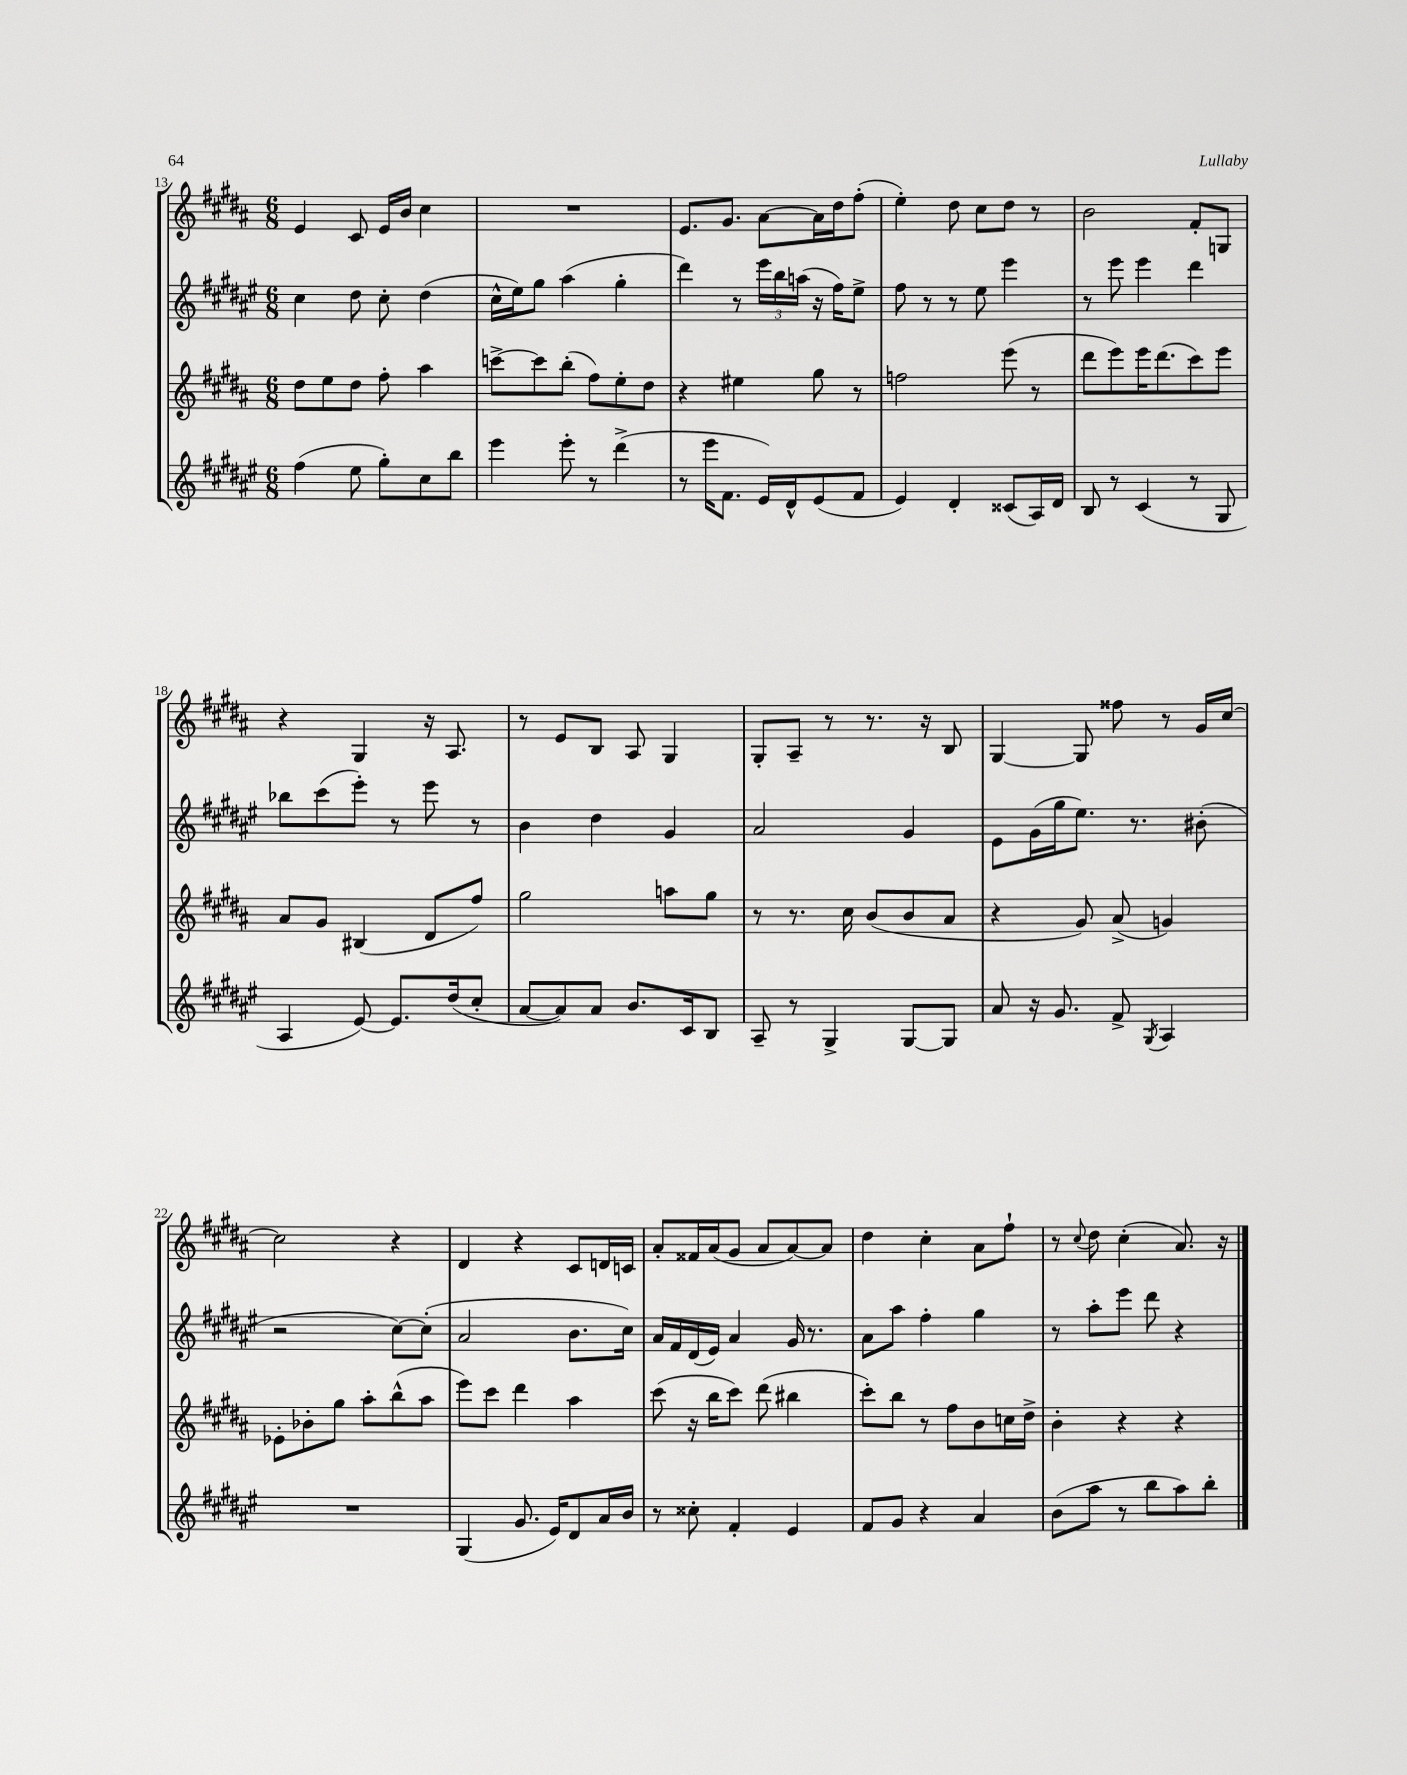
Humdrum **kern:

**kern	**kern	**kern	**kern
*staff4	*staff3	*staff2	*staff1
*clefG2	*clefG2	*clefG2	*clefG2
*k[f#c#g#d#a#e#]	*k[f#c#g#d#a#]	*k[f#c#g#d#a#e#]	*k[f#c#g#d#a#]
*M6/8	*M6/8	*M6/8	*M6/8
(4ff#\	8dd#\L	4cc#\	4e/
.	8ee\	.	.
8ee#\	8dd#\J	8dd#\	8c#/
8gg#'\L)	8ff#'\	8cc#'\	16e/LL
.	.	.	16b/JJ
8cc#\	4aa#\	(4dd#\	4cc#\
8bb\J	.	.	.
=	=	=	=
4eee#\	[8ccc^\L	16cc#^^\LL	2.r
.	.	16ee#\J)	.
.	8ccc\]	8gg#\J	.
8eee#'\	(8bb'\J	(4aa#\	.
8r	8ff#\L)	.	.
(4ddd#^\	8ee'\	4gg#'\	.
.	8dd#\J	.	.
=	=	=	=
8r	4r	4ddd#\)	8.e/L
16eee#\LK	.	.	.
8.f#\J	.	.	8.g#/J
.	4ee#\	8r	.
16e#/LL)	.	24eee#\LL	[8a#\L
.	.	24bb\	.
16d#^^/J	.	.	.
.	.	(24aa\JJ	.
(8e#/	8gg#\	16r	16a#\]L
.	.	16ff#\LK)	16dd#\J
8f#/J	8r	8ee#^\J	(8ff#'\J
=	=	=	=
4e#/)	2ff\	8ff#\	4ee'\)
.	.	8r	.
4d#'/	.	8r	8dd#\
.	.	8ee#\	8cc#\L
(8c##/L	(8eee\	4eee#\	8dd#\J
16A#/L)	8r	.	8r
16d#/JJ	.	.	.
=	=	=	=
8B/	8ddd#\L	8r	2b\
8r	8eee\)	8eee#\	.
(4c#/	16eee\K	4eee#\	.
.	(8.ddd#\	.	.
8r	8ccc#\)	4ddd#\	8f#'/L
8G#/	8eee\J	.	8G/J
=	=	=	=
4A#/	8a#/L	8bb-\L	4r
.	8g#/J	(8ccc#\	.
[8e#/)	(4B#/	8eee#'\J)	4G#/
8.e#/]L	.	8r	.
.	8d#/L	8eee#\	16r
(16dd#/k	.	.	8.A#/
8cc#'/J	8ff#/J)	8r	.
=	=	=	=
[8a#/L	2gg#\	4b\	8r
8a#/])	.	.	8e/L
8a#/J	.	4dd#\	8B/J
8.b/L	.	.	8A#/
.	8aa\L	4g#/	4G#/
16c#/k	.	.	.
8B/J	8gg#\J	.	.
=	=	=	=
8A#~/	8r	2a#/	8G#'/L
8r	8.r	.	8A#~/J
4G#^/	.	.	8r
.	16cc#\	.	.
.	(8b/L	.	8.r
[8G#/L	8b/	4g#/	.
.	.	.	16r
8G#/]J	8a#/J	.	8B/
=	=	=	=
8a#/	4r	8e#\L	[4G#/
16r	.	(16g#\L	.
8.g#/	.	16gg#\J	.
.	8g#/)	8.ee#\J)	8G#/]
8f#^/	(8a#^/	.	8ff##\
.	.	8.r	.
8qG#/	.	.	.
4A#/	4g/)	.	8r
.	.	(8b#'\	16g#/LL
.	.	.	[16cc#/JJ
=	=	=	=
2.r	8e-'\L	2r	2cc#\]
.	8b-'\	.	.
.	8gg#\J	.	.
.	8aa#'\L	.	.
.	(8bb^^\	[8cc#\L)	4r
.	8aa#\J	(8cc#'\]J	.
=	=	=	=
(4G#/	8eee\L)	2a#/	4d#/
.	8ccc#\J	.	.
8.g#/	4ddd#\	.	4r
16e#/LK)	.	.	.
8d#/	4aa#\	8.b\L	8c#/L
16a#/L	.	.	16d/L
16b/JJ	.	16cc#\Jk)	16c/JJ
=	=	=	=
8r	(8ccc#\	16a#/LL	8a#'/L
.	.	16f#/	.
8cc##'\	16r	(16d#/	16f##/L
.	16bb\LK	16e#/JJ)	(16a#/J
4f#'/	8ccc#\J)	4a#/	8g#/J
.	(8ddd#\	.	8a#/L
4e#/	4bb#\	16g#/	[8a#/)
.	.	8.r	.
.	.	.	8a#/]J
=	=	=	=
8f#/L	8ccc#'\L)	8a#\L	4dd#\
8g#/J	8bb\J	8aa#\J	.
4r	8r	4ff#'\	4cc#'\
.	8ff#\L	.	.
4a#/	8b\	4gg#\	8a#\L
.	16cc\L	.	8ff#`\J
.	16dd#^\JJ	.	.
=	=	=	=
(8b\L	4b'\	8r	8r
.	.	.	8qqcc#/
8aa#\J	.	8aa#'\L	8dd#\
8r	4r	8eee#\J	(4cc#'\
8bb\L	.	8ddd#\	.
8aa#\)	4r	4r	8.a#/)
8bb'\J	.	.	.
.	.	.	16r
==	==	==	==
*-	*-	*-	*-
